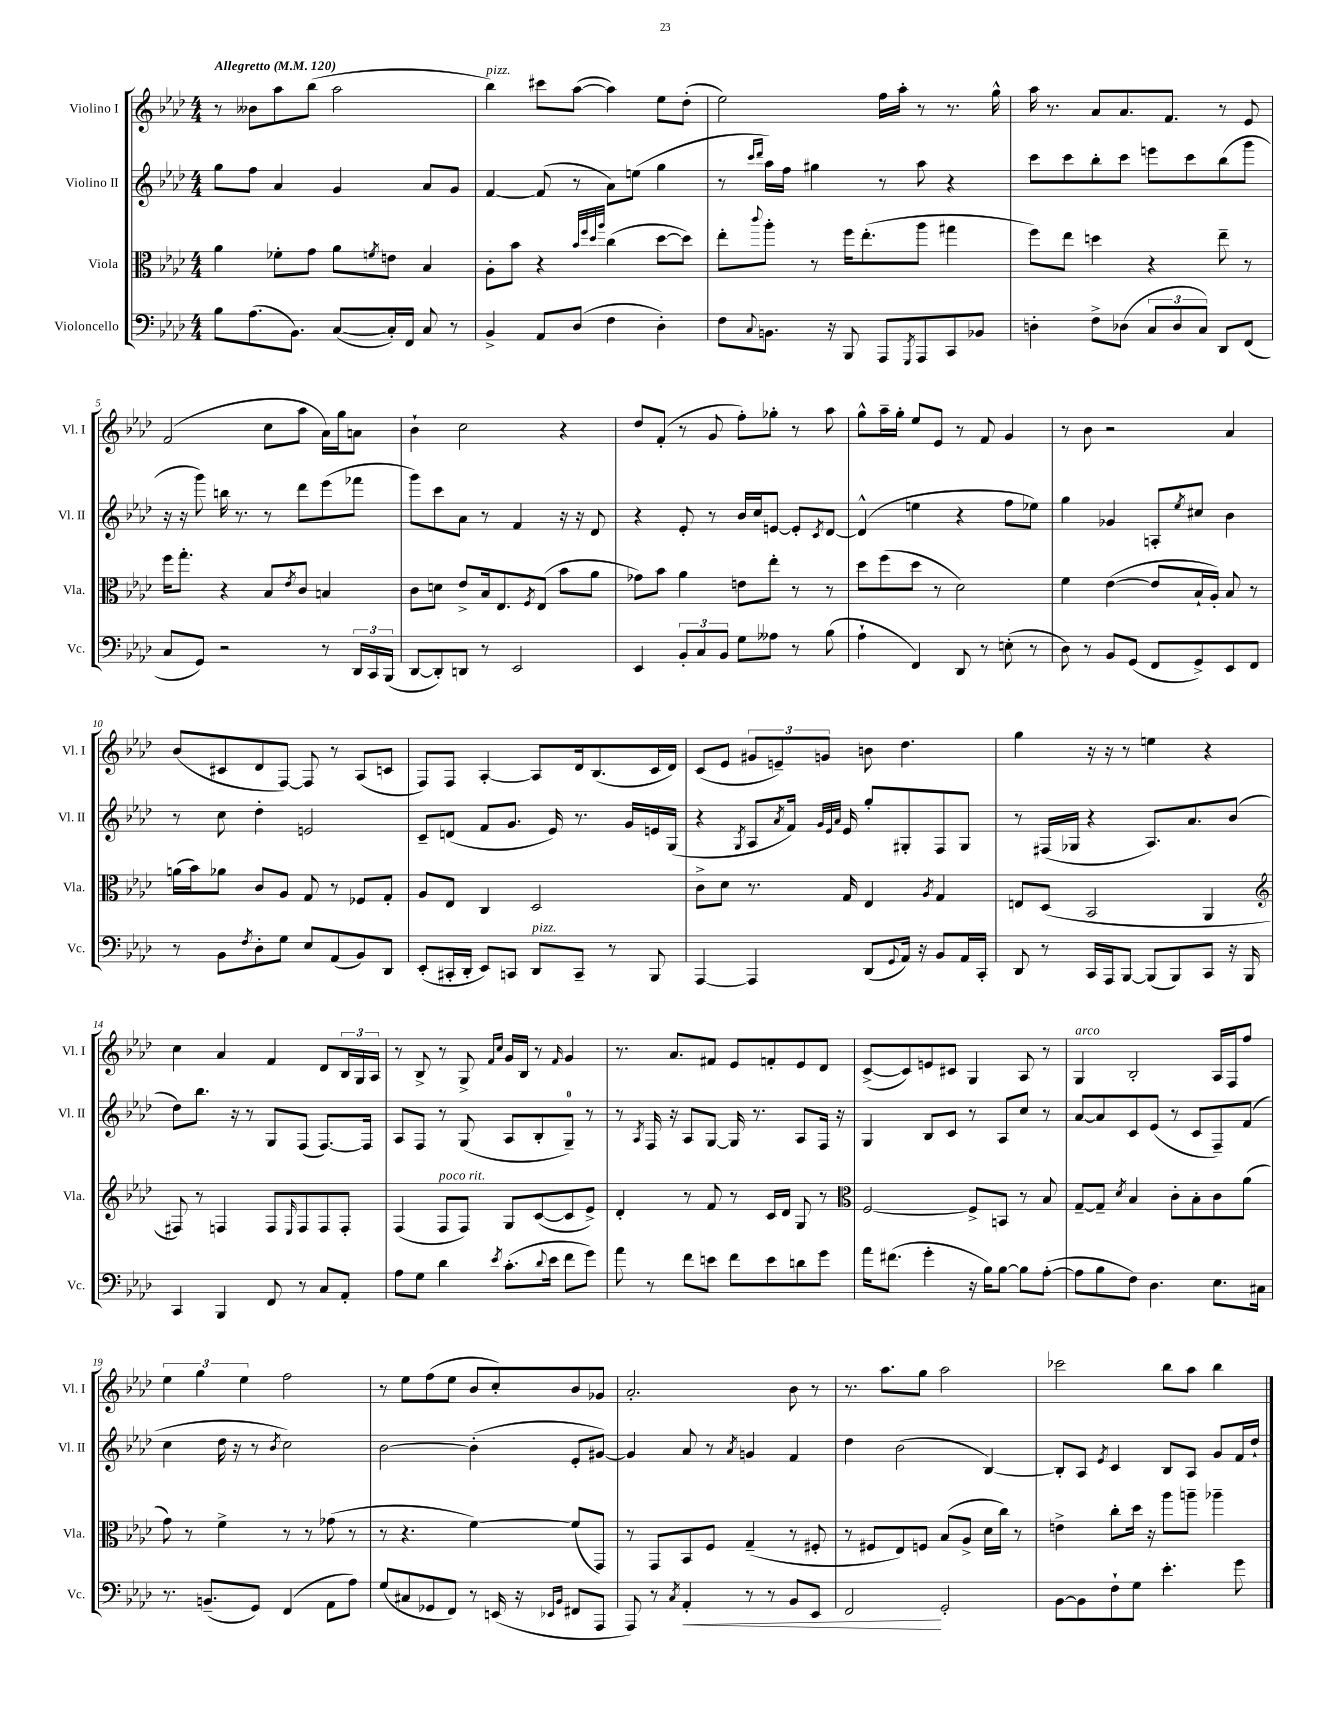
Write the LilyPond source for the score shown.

<<
\new StaffGroup <<
\new Staff = "s0" \with { instrumentName = "Violino I" shortInstrumentName = "Vl. I" } {
    \clef treble \key aes \major \numericTimeSignature \time 4/4 \tempo "Allegretto" 4 = 120
    r8 beses'8 aes''8 bes''8( aes''2 |
    bes''4^\markup { \italic "pizz." }) cis'''8 aes''8~( aes''4) ees''8 des''8-.( |
    ees''2) f''16 aes''16-. r8 r8. g''16-^ |
    aes''16 r8. aes'8 aes'8. f'8. r8 ees'8 |
    f'2( c''8 aes''8 aes'16) g''16 a'8 |
    bes'4-! c''2 r4 |
    des''8 f'8-.( r8 g'8 f''8-.) ges''8-. r8 aes''8 |
    g''8-^ aes''16-- g''16-. ees''8 ees'8 r8 f'8 g'4 |
    r8 bes'8 r2 aes'4 |
    bes'8( cis'8 des'8 f8~) f8 r8 aes8( c'8 |
    f8) f8 aes4~-. aes8 des'16 bes8.( c'16 des'16) |
    c'8( ees'8 \tuplet 3/2 { gis'8 e'8--) g'8 } b'8 des''4. |
    g''4 r16 r16 r8 e''4 r4 |
    c''4 aes'4 f'4 des'8 \tuplet 3/2 { bes16 g16 aes16 } |
    r8 bes8-> r8 g8-> \grace { f'16 c''16 } g'16 bes16 r8 \grace { f'16 } g'4 |
    r8. aes'8. fis'8 ees'8 f'8-. ees'8 des'8 |
    c'8~->( c'8) e'8 cis'8 g4 aes8 r8 |
    g4^\markup { \italic "arco" } bes2-. aes16 f16 f''8 |
    \tuplet 3/2 { ees''4 g''4 ees''4 } f''2 |
    r8 ees''8 f''8( ees''8 bes'8 c''8-.) bes'8 ges'8 |
    aes'2.-. bes'8 r8 |
    r8. aes''8. g''8 aes''2 |
    ces'''2 bes''8 aes''8 bes''4 \bar "|." |
}
\new Staff = "s1" \with { instrumentName = "Violino II" shortInstrumentName = "Vl. II" } {
    \clef treble \key aes \major \numericTimeSignature \time 4/4
    g''8 f''8 aes'4 g'4 aes'8 g'8 |
    f'4~ f'8( r8 aes'8) e''8( g''4 |
    r8 \grace { c'''16 des'''16 } aes''16) f''16 gis''4 r8 aes''8 r4 |
    c'''8 c'''8 bes''8-. c'''8 e'''8 c'''8 bes''8( g'''8 |
    r16 r16 g'''8) b''16 r8. r8 des'''8 ees'''8( fes'''8 |
    g'''8) c'''8 aes'8 r8 f'4 r16 r16 des'8 |
    r4 ees'8-. r8 bes'16 c''16 e'8~ e'8-. \acciaccatura { c'8 } des'8~ |
    des'4-^( e''4 r4 f''8 ees''8) |
    g''4 ges'4 a8-. \acciaccatura { ees''8 } cis''8 bes'4 |
    r8 c''8 des''4-. e'2 |
    c'8-- d'8( f'8 g'8. ees'16) r8. g'16 e'16 g16( |
    r4 \acciaccatura { g8 } aes8 \acciaccatura { aes'8 } f'16) \grace { g'32 ees'32 aes'32 } ees'16 g''8-. gis8-. f8 gis8 |
    r8 fis16( ges16 r4 aes8.) aes'8. bes'8( |
    des''8) bes''8. r16 r8 g8 f8( f8.~) f16 |
    aes8 f8 r8 g8( aes8 bes8-. g8-0--) r8 |
    r8 \acciaccatura { aes8 } f16 r16 aes8 g8~ g16 r8. aes8 f16 r16 |
    g4 bes8 c'8 r8 aes8 c''8 r8 |
    aes'8~ aes'8 c'8 ees'8( r8 c'8 f8--) f'8( |
    c''4 des''16 r16 r8 \acciaccatura { bes'8 } c''2) |
    bes'2~ bes'4-.( ees'8-. gis'8~) |
    gis'4 aes'8 r8 \acciaccatura { aes'8 } g'4 f'4 |
    des''4 bes'2( bes4~) |
    bes8-. aes8 \acciaccatura { ees'8 } c'4 bes8 aes8 g'8 f'16 des''16-! \bar "|." |
}
\new Staff = "s2" \with { instrumentName = "Viola" shortInstrumentName = "Vla." } {
    \clef alto \key aes \major \numericTimeSignature \time 4/4
    aes'4 fes'8-. g'8 aes'8 \acciaccatura { f'8 } e'8 bes4 |
    aes8-. bes'8 r4 \grace { bes'32 f''32 des''32 aes''32 } c''4( des''8~ des''8) |
    ees''8-. \appoggiatura { c'''8 } aes''8-. r8 f''16 ees''8.-.( aes''8 gis''4 |
    f''8) ees''8 d''4 r4 ees''8-- r8 |
    f''16 g''8.-. r4 bes8 \acciaccatura { ees'8 } c'8 b4 |
    c'8 d'8 ees'8-> bes16 ees8. \acciaccatura { f8 } ees8( bes'8 aes'8 |
    ges'8) bes'8 aes'4 e'8 ees''8-. r8 r8 |
    des''8 f''8( des''8 r8 des'2) |
    f'4 ees'4~( ees'8 bes16-! aes16-.) bes8 r8 |
    a'16( bes'16) aes'8 c'8 aes8 g8 r8 fes8 g8-. |
    aes8 ees8 c4 des2 |
    c'8-> des'8 r8. g16 ees4 \acciaccatura { aes8 } g4 |
    e8 des8( bes,2 aes,4 |
    \clef treble fis8) r8 f4 f8 \grace { ees16 } f8 f8 f8-. |
    f4( f8^\markup { \italic "poco rit." } f8) g8 c'8~( c'8 ees'8->) |
    des'4-. r8 f'8 r8 c'16 des'16 g8 r8 |
    \clef alto f2~ f8-> b,8 r8 bes8 |
    g8~-- g8-- \acciaccatura { des'8 } bes4 c'8-. bes8-. c'8 aes'8( |
    g'8) r8 f'4-> r8 r8 ges'8( r8 |
    r8 r4. f'4~) f'8( g,8) |
    r8 g,8 bes,8 f8 g4--( r8 fis8-. |
    r8 fis8 ees8) f8 bes8( aes8-> des'16 c''16) r8 |
    e'4-> c''8-. des''16 r16 aes''8 a''8-- aes''4-- \bar "|." |
}
\new Staff = "s3" \with { instrumentName = "Violoncello" shortInstrumentName = "Vc." } {
    \clef bass \key aes \major \numericTimeSignature \time 4/4
    bes8 aes8.( bes,8.) c8~( c16-.) f,16 c8 r8 |
    bes,4-> aes,8 des8( f4 des4-.) |
    f8 \appoggiatura { c8 } b,8. r16 bes,,8 aes,,8 \acciaccatura { g,,8 } aes,,8 c,8 bes,8 |
    d4-. f8-> des8( \tuplet 3/2 { c8 des8 c8) } des,8 f,8( |
    c8 g,8) r2 r8 \tuplet 3/2 { des,16 c,16 bes,,16( } |
    des,8~ des,8-.) d,8 r8 ees,2 |
    ees,4 \tuplet 3/2 { bes,8-. c8 bes,8 } g8 aeses8 r8 bes8( |
    aes4-! f,4) des,8 r8 e8-.( r8 |
    des8) r8 bes,8 g,8( f,8 g,8->) ees,8 f,8 |
    r8 bes,8 \acciaccatura { f8 } des8-. g8 ees8 aes,8( bes,8) des,8 |
    ees,8-.( cis,16-. des,16-. ees,8) c,8 des,8^\markup { \italic "pizz." } c,8-- r8 bes,,8 |
    aes,,4~ aes,,4 des,8( \appoggiatura { g,8 } aes,16) r16 bes,8 aes,16 c,16-. |
    des,8 r8 c,16 aes,,16 bes,,8~ bes,,8( bes,,8) c,8 r16 bes,,16 |
    c,4 bes,,4 f,8 r8 c8 aes,8-. |
    aes8 g8 des'4 \acciaccatura { ees'8 } c'8.-.( \appoggiatura { des'8 } ees'16 f'8 g'8) |
    aes'8 r8 f'8 e'8 f'8 e'8 d'8 g'8 |
    aes'16 fis'8.( g'4-. r16 bes16) bes8~ bes8 aes8~-.( |
    aes8 bes8 f8) des4. ees8. cis16 |
    r8. b,8.--( g,8) f,4( aes,8 aes8) |
    g8( cis8 ges,8 f,8) r8 e,16( r16 \grace { ees,16 bes,16 } fis,8 aes,,8 |
    aes,,8) r8 \acciaccatura { c8 } aes,4-.\< r8 r8 bes,8 ees,8 |
    f,2\! g,2-. |
    bes,8~ bes,8 f8-! g8 ees'4.-. g'8 \bar "|." |
}
>>
>>
